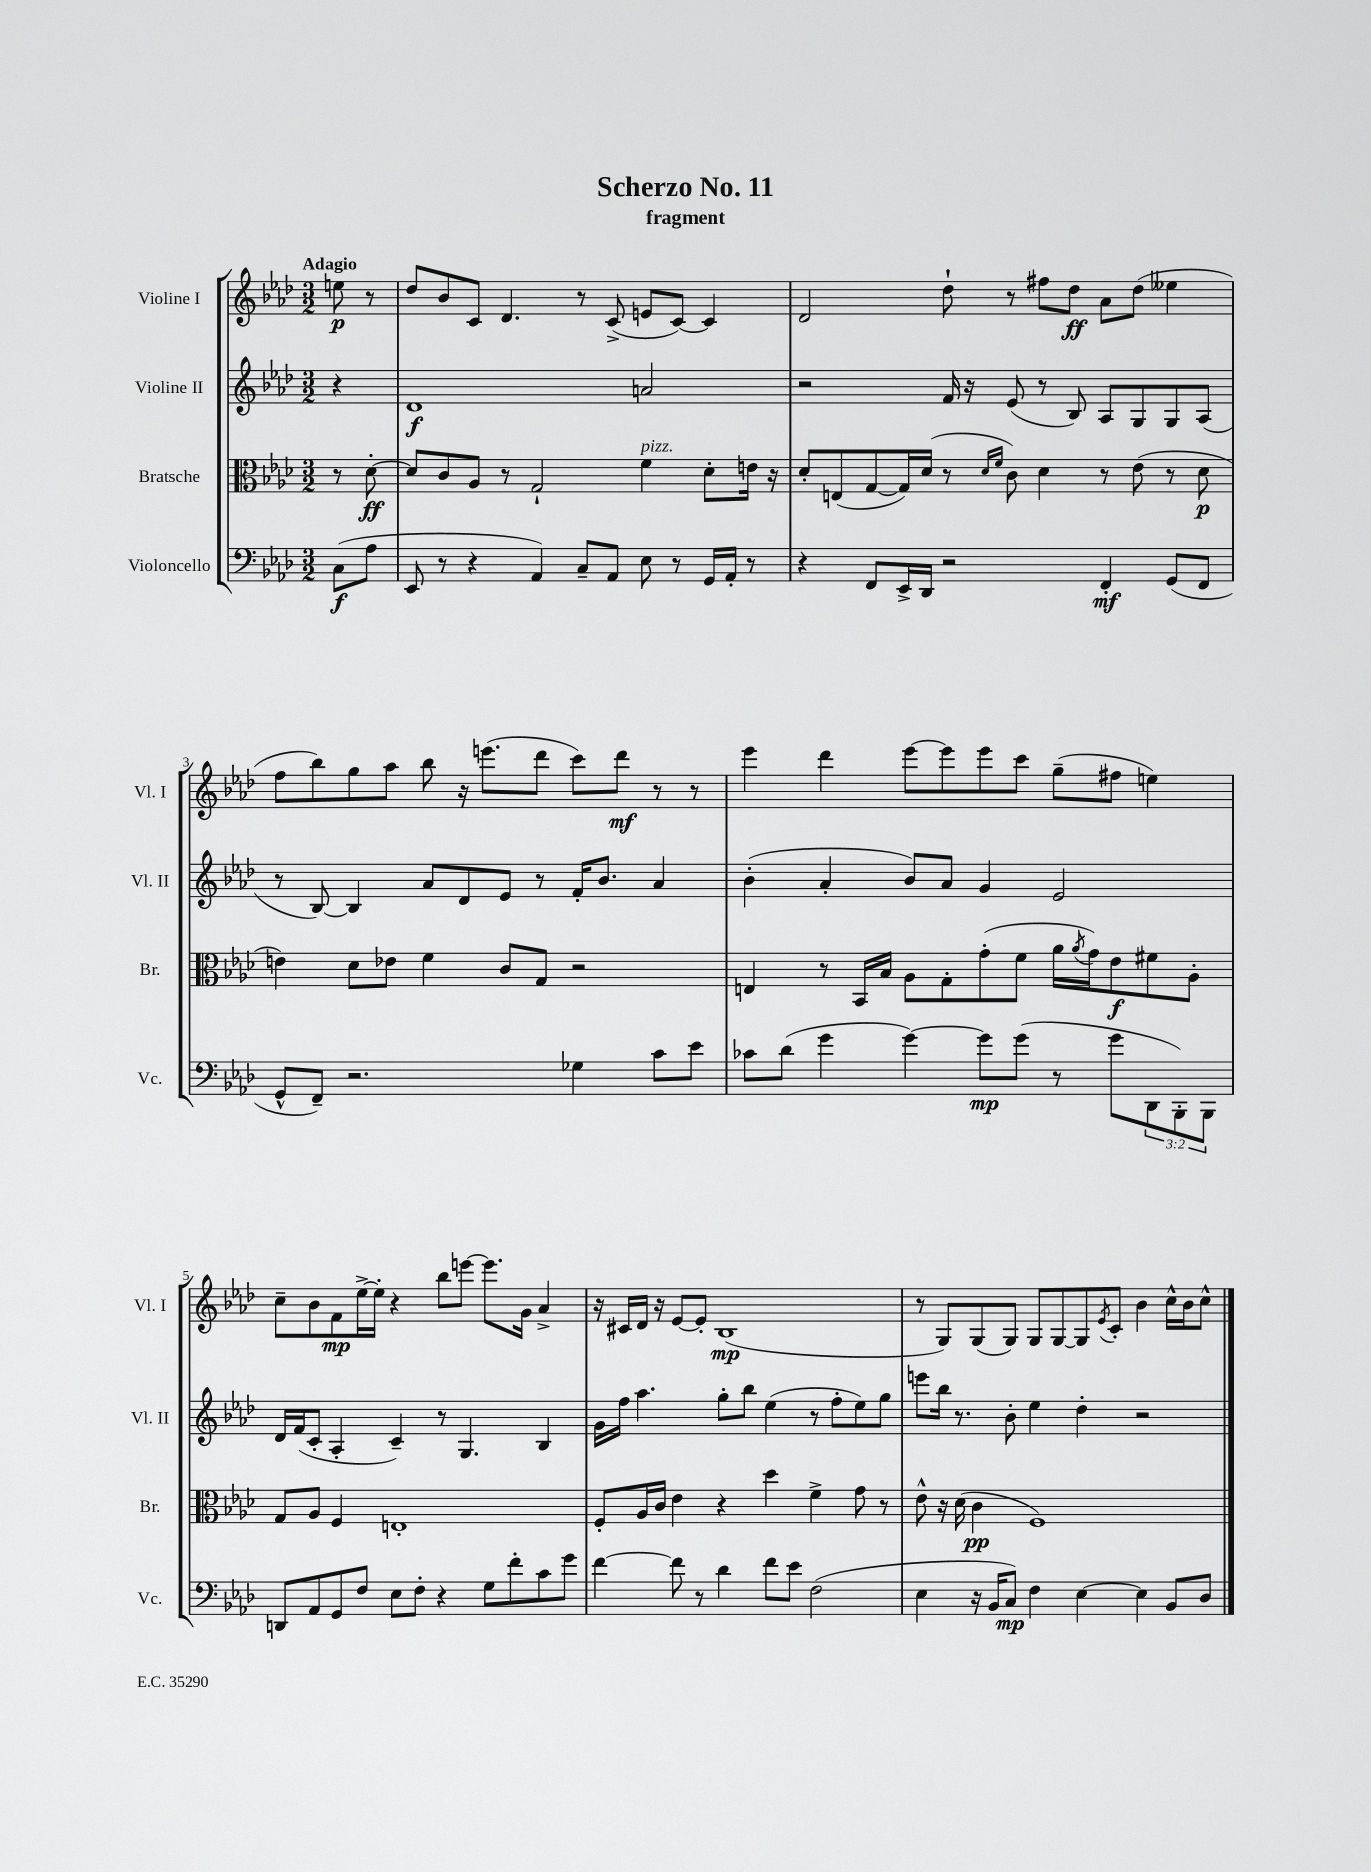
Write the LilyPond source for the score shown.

\header { title = "Scherzo No. 11" subtitle = "fragment" }
<<
\new StaffGroup <<
\new Staff = "s0" \with { instrumentName = "Violine I" shortInstrumentName = "Vl. I" } {
    \clef treble \key aes \major \numericTimeSignature \time 3/2 \partial 4 \tempo "Adagio"
    e''8\p r8 |
    des''8 bes'8 c'8 des'4. r8 c'8->( e'8 c'8~) c'4 |
    des'2 des''8-! r8 fis''8 des''8\ff aes'8 des''8( eeses''4 |
    f''8 bes''8) g''8 aes''8 bes''8 r16 e'''8.( des'''8 c'''8) des'''8\mf r8 r8 |
    ees'''4 des'''4 ees'''8~ ees'''8 ees'''8 c'''8 g''8--( fis''8 e''4) |
    c''8-- bes'8 f'8\mp ees''16~-> ees''16-. r4 bes''8 e'''8~ e'''8. g'16 aes'4-> |
    r16 cis'16 des'16 r16 ees'8~ ees'8-. bes1\mp( |
    r8 g8) g8( g8) g8 g8~ g8 \acciaccatura { ees'8 } c'8-. bes'4 c''16-^ bes'16 c''8-^ \bar "|." |
}
\new Staff = "s1" \with { instrumentName = "Violine II" shortInstrumentName = "Vl. II" } {
    \clef treble \key aes \major \numericTimeSignature \time 3/2 \partial 4
    r4 |
    des'1\f a'2 |
    r2 f'16 r16 ees'8( r8 bes8) aes8 g8 g8 aes8( |
    r8 bes8~) bes4 aes'8 des'8 ees'8 r8 f'16-. bes'8. aes'4 |
    bes'4-.( aes'4-. bes'8) aes'8 g'4 ees'2 |
    des'16 f'16( c'8-. aes4-. c'4--) r8 g4. bes4 |
    g'16 f''16 aes''4. g''8-. bes''8 ees''4( r8 f''8-. ees''8) g''8 |
    e'''8 bes''16 r8. bes'8-. ees''4 des''4-. r2 \bar "|." |
}
\new Staff = "s2" \with { instrumentName = "Bratsche" shortInstrumentName = "Br." } {
    \clef alto \key aes \major \numericTimeSignature \time 3/2 \partial 4
    r8 des'8~-.\ff |
    des'8 c'8 aes8 r8 g2-! f'4^\markup { \italic "pizz." } des'8-. e'16 r16 |
    des'8-. e8( g8~ g16) des'16( r8 \grace { des'16 f'16 } c'8) des'4 r8 ees'8( r8 des'8\p |
    e'4) des'8 ees'8 f'4 c'8 g8 r2 |
    e4 r8 bes,16 bes16 aes8 g8-. g'8-.( f'8 aes'16 \acciaccatura { aes'8 } g'16) ees'8\f fis'8 aes8-. |
    g8 aes8 f4 e1-. |
    f8-. aes16 c'16 ees'4 r4 des''4 f'4-> g'8 r8 |
    ees'8-^ r16 des'16( c'4\pp f1) \bar "|." |
}
\new Staff = "s3" \with { instrumentName = "Violoncello" shortInstrumentName = "Vc." } {
    \clef bass \key aes \major \numericTimeSignature \time 3/2 \override Staff.TupletNumber.text = #tuplet-number::calc-fraction-text \partial 4
    c8\f( aes8 |
    ees,8 r8 r4 aes,4) c8-- aes,8 ees8 r8 g,16 aes,16-. r8 |
    r4 f,8 ees,16-> des,16 r2 f,4-.\mf g,8( f,8 |
    g,8-^ f,8--) r2. ges4 c'8 ees'8 |
    ces'8 des'8( g'4 g'4~) g'8\mp g'8( r8 g'8 \tuplet 3/2 { des,8 bes,,8-.) bes,,8 } |
    d,8 aes,8 g,8 f8 ees8 f8-. r4 g8 f'8-. c'8 g'8 |
    f'4~ f'8 r8 des'4 f'8 ees'8 f2( |
    ees4 r16 bes,16 c8\mp) f4 ees4~ ees4 bes,8 des8 \bar "|." |
}
>>
>>
